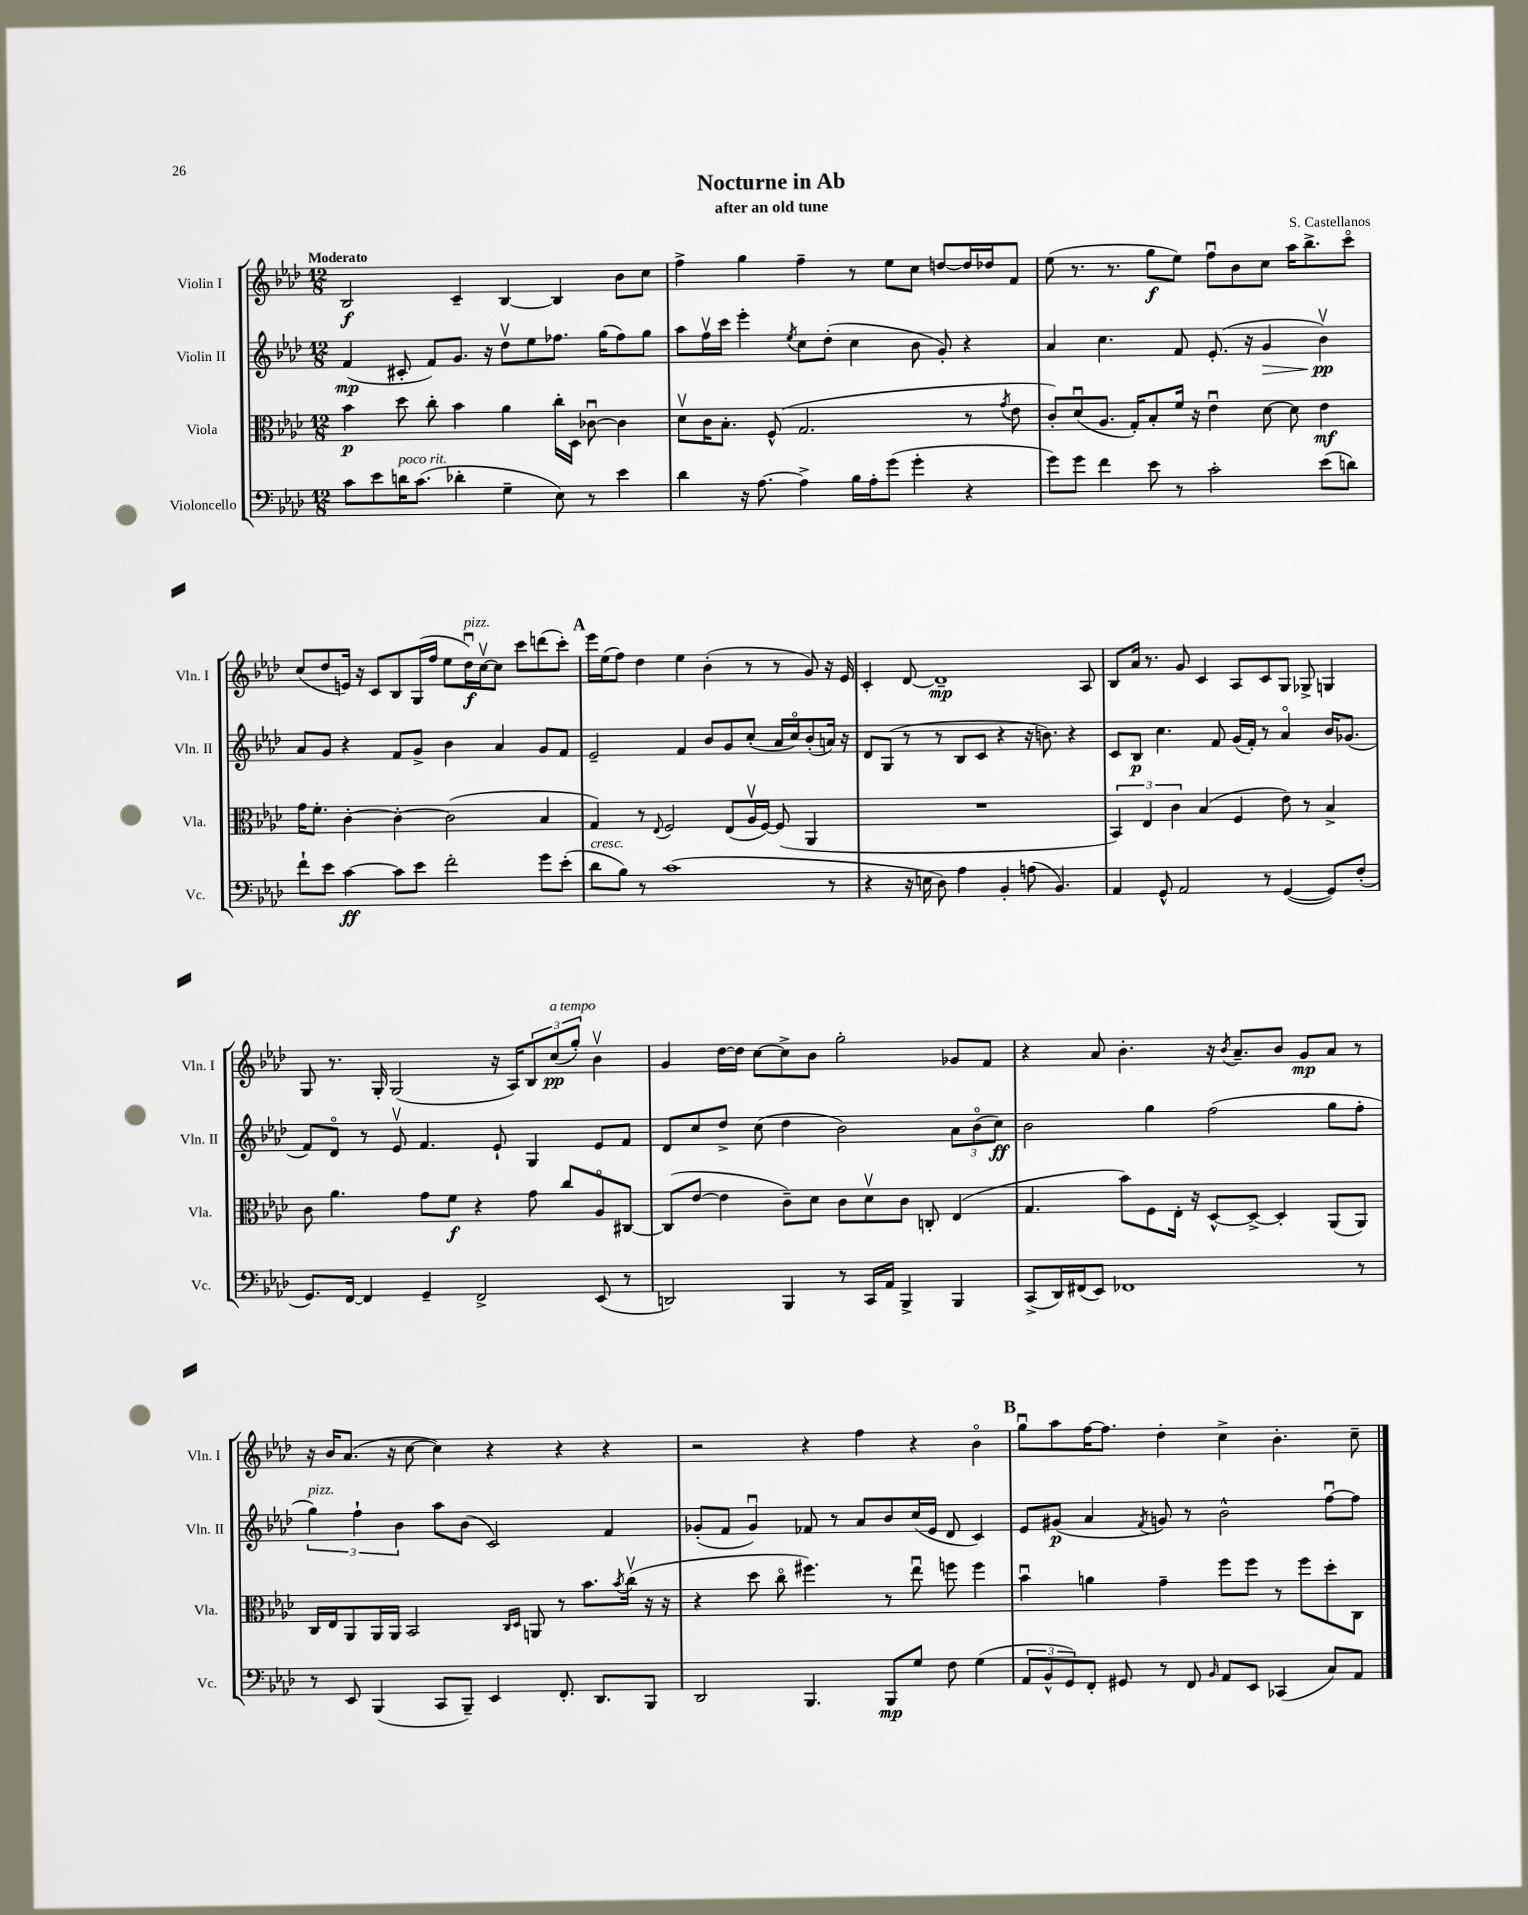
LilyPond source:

\header { title = "Nocturne in Ab" composer = "S. Castellanos" subtitle = "after an old tune" }
<<
\new StaffGroup <<
\new Staff = "s0" \with { instrumentName = "Violin I" shortInstrumentName = "Vln. I" } {
    \clef treble \key aes \major \numericTimeSignature \time 12/8 \tempo "Moderato"
    bes2\f c'4-- bes4~ bes4 bes'8 c''8 |
    f''4-> g''4 f''4-- r8 ees''8 c''8 d''8~ d''16 des''16 f'8 |
    ees''8( r8. r8. g''8\f ees''8) f''8\downbow bes'8 c''8 aes''16 bes''8.-> c'''8\flageolet |
    c''8( des''8 e'16) r16 c'8 bes8 g16( f''16 ees''8 des''16\downbow\f^\markup { \italic "pizz." }) c''16~\upbow c''8 c'''8 d'''8( c'''8-.) |
    \mark \markup { \bold "A" } ees'''16 ees''16( f''8) des''4 ees''4 bes'4-.( r8 r8 g'8) r16 ees'16 |
    c'4-. des'8~ des'1--\mp aes8 |
    bes8 aes'16 r8. g'8 c'4 aes8 c'8 g8 ges8-> g4 |
    g8 r8. g16-. g2( r16 aes16) \tuplet 3/2 { bes8 c''8\pp^\markup { \italic "a tempo" }( g''8-.) } bes'4\upbow |
    g'4 des''16~ des''16 c''8~ c''8-> bes'8 g''2-. ges'8 f'8 |
    r4 aes'8 bes'4.-. r16 \acciaccatura { bes'8 } aes'8.-- bes'8 g'8\mp aes'8 r8 |
    r16 bes'16 aes'8.( r16 c''8~ c''4) r4 r4 r4 |
    r2 r4 f''4 r4 bes'4\flageolet |
    \mark \markup { \bold "B" } g''8\downbow aes''8 f''16~ f''8. des''4-. c''4-> bes'4.-. c''8-- \bar "|." |
}
\new Staff = "s1" \with { instrumentName = "Violin II" shortInstrumentName = "Vln. II" } {
    \clef treble \key aes \major \numericTimeSignature \time 12/8
    f'4\mp( cis'8-. f'8) g'8. r16 des''8\upbow ees''8 fes''8. g''16( fes''8) g''8 |
    aes''8 f''16\upbow c'''16 ees'''4-. \acciaccatura { ees''8 } c''8 des''8-.( c''4 bes'8 g'8-.) r4 |
    aes'4 c''4. f'8 ees'8.-.( r16 g'4\> bes'4\upbow\pp\!) |
    aes'8 g'8 r4 f'8 g'8-> bes'4 aes'4 g'8 f'8 |
    \mark \markup { \bold "A" } ees'2-- f'4 bes'8 g'8 c''8-.( aes'16 c''16\flageolet) bes'8-.( a'16) r16 |
    des'8 g8( r8 r8 bes8 c'8 r4 r16 b'8.) r4 |
    c'8 bes8\p c''4. f'8 g'16( f'16-.) r8 aes'4\flageolet bes'16 ges'8.( |
    f'8) des'8\flageolet r8 ees'8\upbow f'4. ees'8-! g4 ees'8 f'8 |
    des'8 c''8 des''8-> c''8( des''4 bes'2) \tuplet 3/2 { aes'8 bes'8\flageolet( c''8\ff) } |
    bes'2 g''4 f''2( g''8 f''8-. |
    \tuplet 3/2 { g''4^\markup { \italic "pizz." }) f''4-! bes'4 } aes''8 bes'8( c'2) f'4 |
    ges'8-.( f'8 ges'4\downbow) fes'8 r8 aes'8 bes'8 c''16( ees'16 des'8 c'4) |
    \mark \markup { \bold "B" } ees'8 gis'8\p( aes'4 \acciaccatura { f'8 } g'8) r8 bes'2-^ f''8~\downbow f''8 \bar "|." |
}
\new Staff = "s2" \with { instrumentName = "Viola" shortInstrumentName = "Vla." } {
    \clef alto \key aes \major \numericTimeSignature \time 12/8
    bes'4\p des''8 c''8-. bes'4 aes'4 c''16-. des16 ces'8~\downbow ces'4 |
    des'8\upbow c'16 bes8.-. f8-^( g2. r8 \acciaccatura { g'8 } ees'8 |
    c'8-.) des'8\downbow( aes8. g16-.) bes8-. f'16 r16 ees'4\downbow des'8~ des'8 ees'4\mf |
    g'16 f'8.-. c'4~-. c'4~-. c'2( bes4 |
    \mark \markup { \bold "A" } g4) r8 \appoggiatura { ees8 } f2 ees8( aes16\upbow f16~) f8( aes,4 |
    R1. |
    \tuplet 3/2 { bes,4) ees4 c'4 } bes4( f4 ees'8) r8 bes4-> |
    c'8 aes'4. g'8 f'8\f r4 g'8 c''8 aes8\flageolet cis8~ |
    cis8( ees'8~ ees'4 c'8--) des'8 c'8 des'8\upbow c'8 c8-. ees4( |
    g4. bes'8) f8 ees16-. r16 des8~-^ des8~-> des4-. aes,8( aes,8) |
    c16 ees16 aes,8 aes,16 aes,16 bes,2 \grace { c16 des16 } a,8 r8 bes'8. \acciaccatura { bes'8 } c''16\upbow( r16 r16 |
    r4 des''8 c''8\flageolet fis''4.) r8 ees''8\downbow f''8 f''4 |
    \mark \markup { \bold "B" } bes'4\downbow a'4 g'4-- f''8 f''8 r8 f''8 des''8-. c8 \bar "|." |
}
\new Staff = "s3" \with { instrumentName = "Violoncello" shortInstrumentName = "Vc." } {
    \clef bass \key aes \major \numericTimeSignature \time 12/8
    c'8 ees'8 d'16^\markup { \italic "poco rit." } c'8.( des'4-. g4-- ees8) r8 ees'4 |
    des'4 r16 aes8.~ aes4-> bes16 aes16-. g'8( g'4-. r4 |
    g'8) g'8 f'4 ees'8 r8 c'2-. ees'8( d'8) |
    f'8-! ees'8 c'4~\ff c'8 ees'8 f'2-. g'8 ees'8-.( |
    \mark \markup { \bold "A" } des'8^\markup { \italic "cresc." } bes8) r8 c'1( r8 |
    r4 r16 e16 des8) aes4 bes,4-. a8( bes,4.) |
    aes,4 g,8-^ aes,2 r8 g,4~( g,8) f8-.( |
    g,8.) f,16~ f,4 g,4-- f,2-> ees,8( r8 |
    d,2) bes,,4 r8 c,16 aes,16 bes,,4-> bes,,4 |
    c,8->( des,16) fis,16( ees,8) fes,1 r8 |
    r8 ees,8 bes,,4( c,8 bes,,8--) ees,4 f,8.-. des,8. bes,,8 |
    des,2 bes,,4. bes,,8\mp g8 f8 g4( |
    \mark \markup { \bold "B" } \tuplet 3/2 { aes,8 bes,8-^ g,8) } f,8-. gis,8 r8 f,8 \grace { bes,16 } aes,8 ees,8 ces,4( c8) aes,8 \bar "|." |
}
>>
>>
\layout { \context { \Score \remove "Bar_number_engraver" } }
